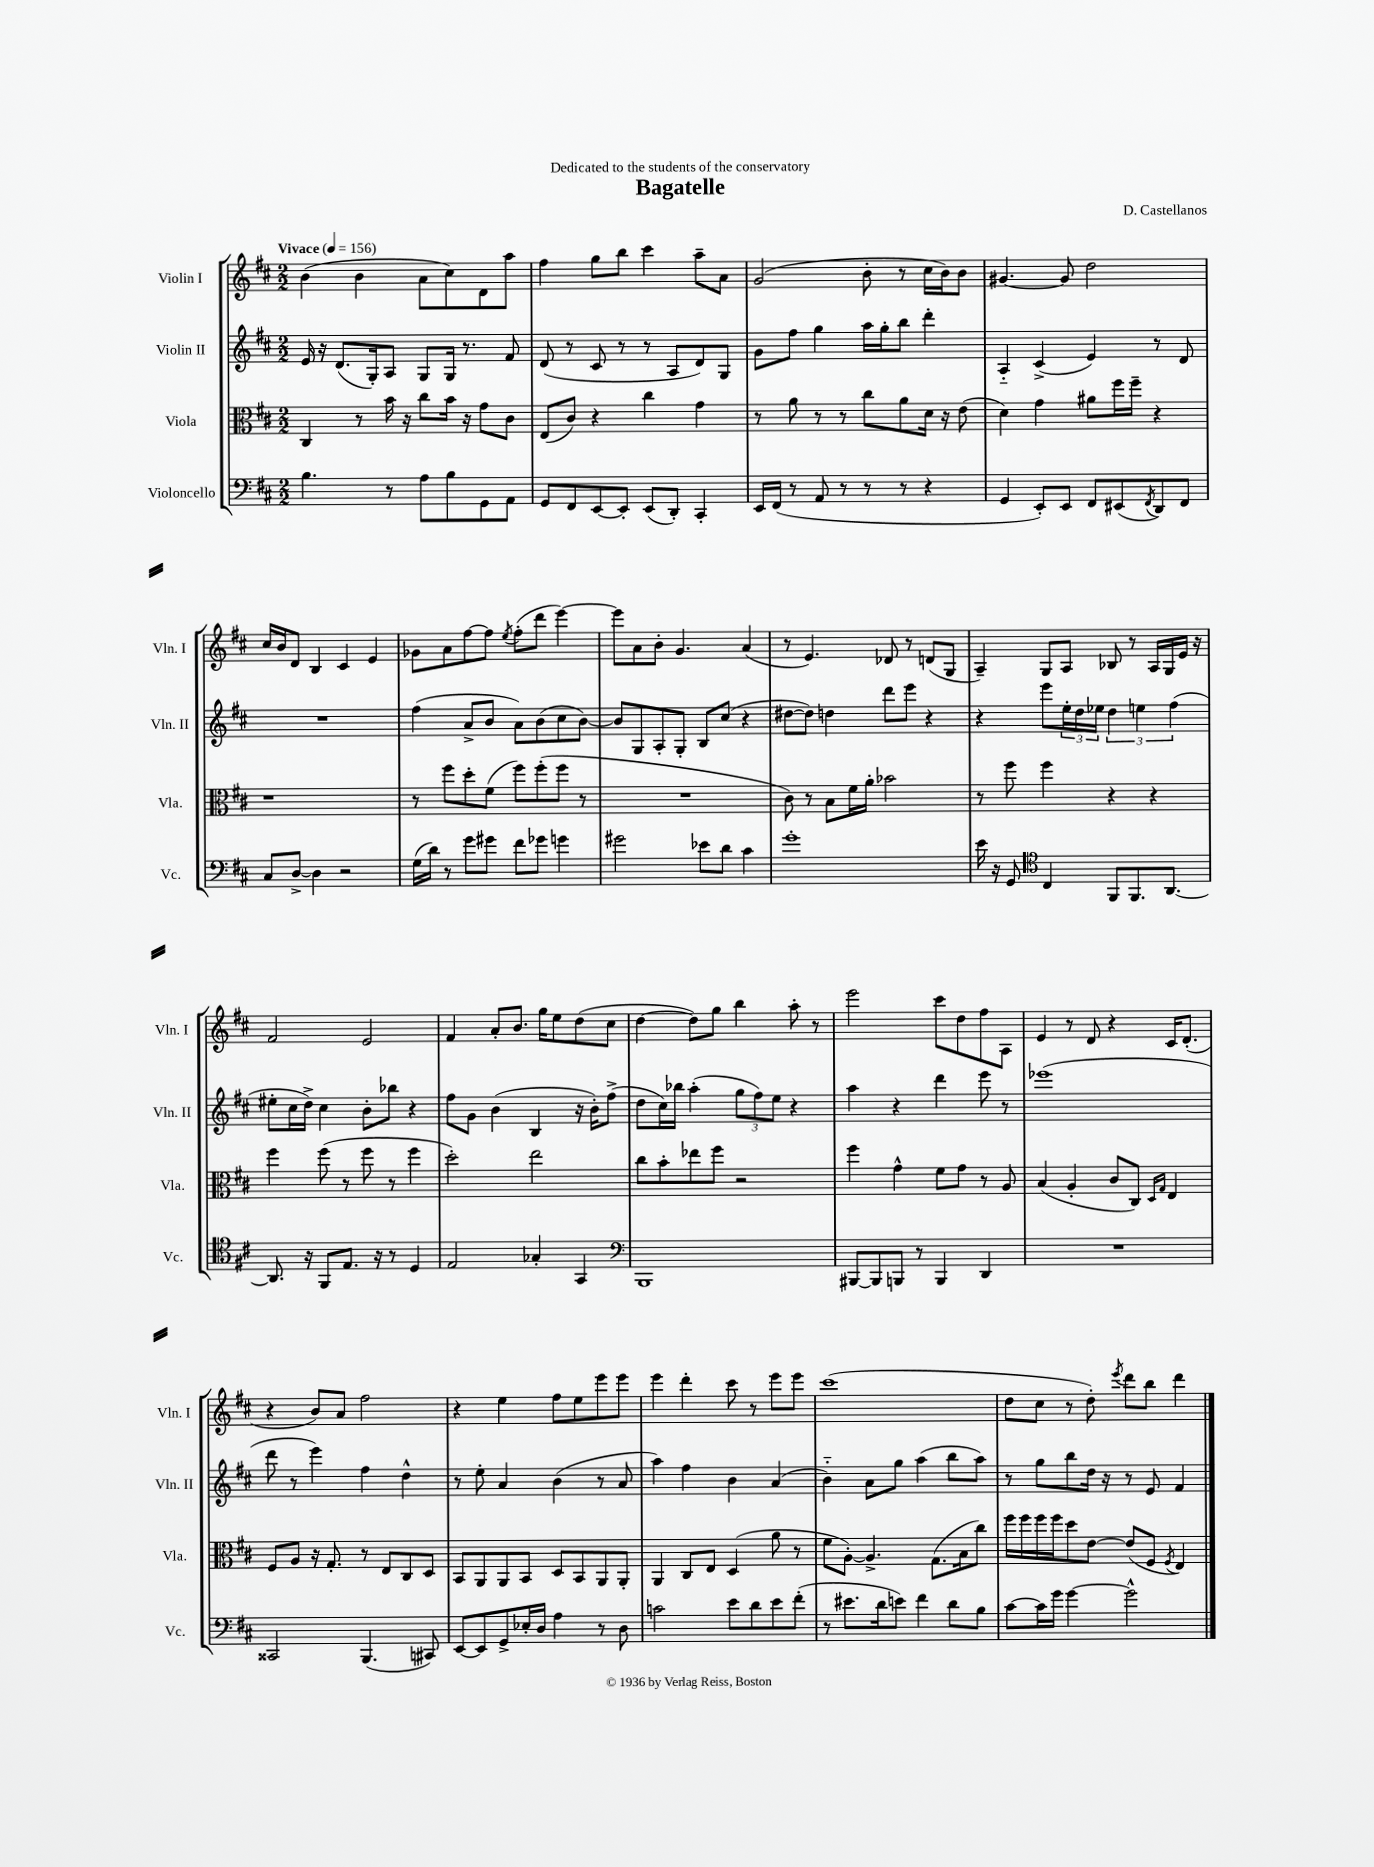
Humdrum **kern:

**kern	**kern	**kern	**kern
*part4	*part3	*part2	*part1
*staff4	*staff3	*staff2	*staff1
*I"Violoncello	*I"Viola	*I"Violin II	*I"Violin I
*I'Vc.	*I'Vla.	*I'Vln. II	*I'Vln. I
*clefF4	*clefC3	*clefG2	*clefG2
*k[f#c#]	*k[f#c#]	*k[f#c#]	*k[f#c#]
*M2/2	*M2/2	*M2/2	*M2/2
*MM156	*MM156	*MM156	*MM156
=1	=1	=1	=1
!	!	!	!LO:TX:a:B:t=Vivace
4.B\	4C#/	16e/	(4b\
.	.	16r	.
.	.	(8.d/L	.
.	8r	.	4b\
.	.	16G'/k)	.
8r	16b\	8A/J	.
.	16r	.	.
8A\L	8cc#\L	8G/L	8a\L
8B\	16b\Jk	16G/Jk	8cc#\)
.	16r	8.r	.
8GG\	8g\L	.	8d\
8AA\J	8c#\J	8f#/	8aa\J
=2	=2	=2	=2
8GG/L	(8E/L	(8d/	4ff#\
8FF#/	8c#/J)	8r	.
[8EE/	4r	8c#/	8gg\L
8EE'/J]	.	8r	8bb\J
(8EE/L	4cc#\	8r	4ccc#\
8DD'/J)	.	8A/L	.
4CC#'/	4g\	8d/)	8aa~\L
.	.	8G/J	8a\J
=3	=3	=3	=3
16EE/LL	8r	8g\L	(2g/
(16FF#/JJ	.	.	.
8r	8a\	8ff#\J	.
8AA/	8r	4gg\	.
8r	8r	.	.
8r	8cc#\L	16aa\LL	8b'\
.	.	16gg'\J	.
8r	8a\	8bb\J	8r
4r	16d\Jk	4ddd'\	16cc#\LL
.	16r	.	16b\J)
.	(8e\	.	8b\J
=4	=4	=4	=4
4GG/	4d\)	4A/	[4.g#X/
8EE'/L)	4g\	(4c#^/	.
8EE/J	.	.	8g#/]
8FF#/L	8a#X\L	4e/)	2dd\
(8EE#X/	16ff#\L	.	.
.	16ff#~\JJ	.	.
8qFF#/	.	.	.
8DD/)	4r	8r	.
8FF#/J	.	8d/	.
!!LO:LB:g=z
=5	=5	=5	=5
8C#/L	1r	1r	16cc#/LL
.	.	.	16b/J
[8D^/J	.	.	8d/J
4D\]	.	.	4B/
2r	.	.	4c#/
.	.	.	4e/
=6	=6	=6	=6
(16G\LL	8r	(4ff#\	8g-X\L
16d\JJ)	.	.	.
8r	8ff#\L	.	8a\
8g\L	8dd'\	8a^/L	[8ff#\
8g#X\J	(8f#\J	8b/J	8ff#\J]
.	.	.	8qee/
8f#\L	8ff#\L)	8a\L)	(8ff#'\L
8g-X\J	(8ff#'\	(8b\	8ddd\J
4gn\	8ff#\J	8cc#\	[4eee\)
.	8r	[8b\J)	.
=7	=7	=7	=7
2g#X\	1r	8b/L]	8eee\L]
.	.	8G/	8a\
.	.	8A'/	8b'\J
.	.	8G'/J	4.g/
8e-X\L	.	8B/L	.
8d\J	.	(8cc#/J	.
4c#\	.	4r	(4a/
=8	=8	=8	=8
1g'	8c#\)	[8dd#X\L	8r
.	8r	8dd#\J])	4.e/)
.	8B\L	4ddn\	.
.	16f#\L	.	.
.	16a'\JJ	.	.
.	2b-X\	8ddd\L	8d-X/
.	.	8eee\J	8r
.	.	4r	(8dn/L
.	.	.	8G/J
=9	=9	=9	=9
16e\	8r	4r	4A~/)
16r	.	.	.
8GG/	8ff#\	.	.
*clefC4	*	*	*
4C#/	4ff#\	8eee\L	8G/L
.	.	24ee'\L	8A/J
.	.	24dd\	.
.	.	24ee-X\JJ	.
8FF#/L	4r	6dd\	8B-X/
8.FF#/	.	.	8r
.	.	6een\	.
.	4r	.	16A/LL
[8.AA/J	.	.	16G/
.	.	(6ff#\	.
.	.	.	16e/JJ
.	.	.	16r
!!LO:LB:g=z
=10	=10	=10	=10
8.AA/]	4ff#\	8ee#X'\L	2f#/
.	.	16cc#\L	.
16r	.	16dd^\JJ)	.
8FF#/L	(8ff#\	4cc#\	.
8.E/J	8r	.	.
.	8ff#\	8b'\L	2e/
16r	.	.	.
8r	8r	8bb-X\J	.
4D/	4ff#\	4r	.
=11	=11	=11	=11
2E/	2dd'\)	8ff#\L	4f#/
.	.	8g\J	.
.	.	(4b\	8a'/L
.	.	.	8.b/J
4G-X'/	2ee\	4B/	.
.	.	.	16gg\KL
.	.	.	8ee\
4GG/	.	16r	(8dd\
.	.	16b'\KL)	.
.	.	(8ff#^\J	8cc#\J
=12	=12	=12	=12
*clefF4	*	*	*
1BBB	8cc#\L	8dd\L	[4dd\
.	8b'\	16cc#\L)	.
.	.	16bb-X\JJ	.
.	8ee-X\	(4aa'\	8dd\L])
.	8ff#\J	.	8gg\J
.	2r	12gg\L	4bb\
.	.	12ff#\)	.
.	.	12ee\J	.
.	.	4r	8aa'\
.	.	.	8r
=13	=13	=13	=13
[8BBB#X/L	4ff#\	4aa\	2eee\
8BBB#/]	.	.	.
8BBBn/J	4g^^\	4r	.
8r	.	.	.
4BBB/	8f#\L	4ddd\	8ccc#\L
.	8g\J	.	8dd\
4DD/	8r	8eee\	8ff#\
.	8A/	8r	8A\J
=14	=14	=14	=14
1r	(4B/	(1eee-X	4e/
.	4A'/	.	8r
.	.	.	8d/
.	8c#/L	.	4r
.	8C#/J)	.	.
.	16qqD/LL	.	.
.	16qqG/JJ	.	.
.	4E/	.	16c#/KL
.	.	.	(8.d'/J
!!LO:LB:g=z
=15	=15	=15	=15
2CC##X/	8F#/L	8ddd\	4r
.	8A/J	8r	.
.	16r	4eee\)	8b/L)
.	8.G'/	.	.
.	.	.	8a/J
(4.BBB/	8r	4ff#\	2ff#\
.	8E/L	.	.
.	8C#/	4dd^^\	.
8CC#X/)	8D/J	.	.
=16	=16	=16	=16
[8EE/L	8BB/L	8r	4r
8EE/]	8AA/	8ee'\	.
8GG^/	8AA/	4a/	4ee\
16E-X'/L	8BB/J	.	.
16D/JJ	.	.	.
4A\	8D/L	(4b\	8ff#\L
.	8BB/	.	8ee\
8r	8AA/	8r	8eee\
8D\	8AA'/J	8a/	8eee\J
=17	=17	=17	=17
2cn\	4AA/	4aa\)	4eee\
.	8C#/L	4ff#\	4ddd'\
.	8E/J	.	.
8e\L	(4D/	4b\	8ccc#\
8d\	.	.	8r
8e\	8a\	(4a/	8eee\L
(8f#'\J	8r	.	8eee\J
=18	=18	=18	=18
8r	8f#\L	4b\)	(1ccc#
8.e#X\L	[8A'\J)	.	.
.	4.A^/]	8a\L	.
16d\k	.	.	.
8en\J)	.	8gg\J	.
4f#\	.	(4aa\	.
.	(8.G\L	.	.
8d\L	.	8bb\L	.
.	16B\k	.	.
8B\J	8cc#\J)	8aa\J)	.
=19	=19	=19	=19
[8c#\L	16ff#\LL	8r	8dd\L
.	16ff#\	.	.
16c#\L]	16ff#\	8gg\L	8cc#\J
16g\JJ	16ff#\J	.	.
[4g\	8dd\	8bb\	8r
.	[8e\J	16dd\Jk	8dd'\)
.	.	16r	.
.	.	.	8qeee/
2g^^\]	(8e/L]	8r	8ddd\L
.	8F#/J	8e/	8bb\J
.	8qF#/	.	.
.	4E/)	4f#/	4ddd\
==	==	==	==
*-	*-	*-	*-
